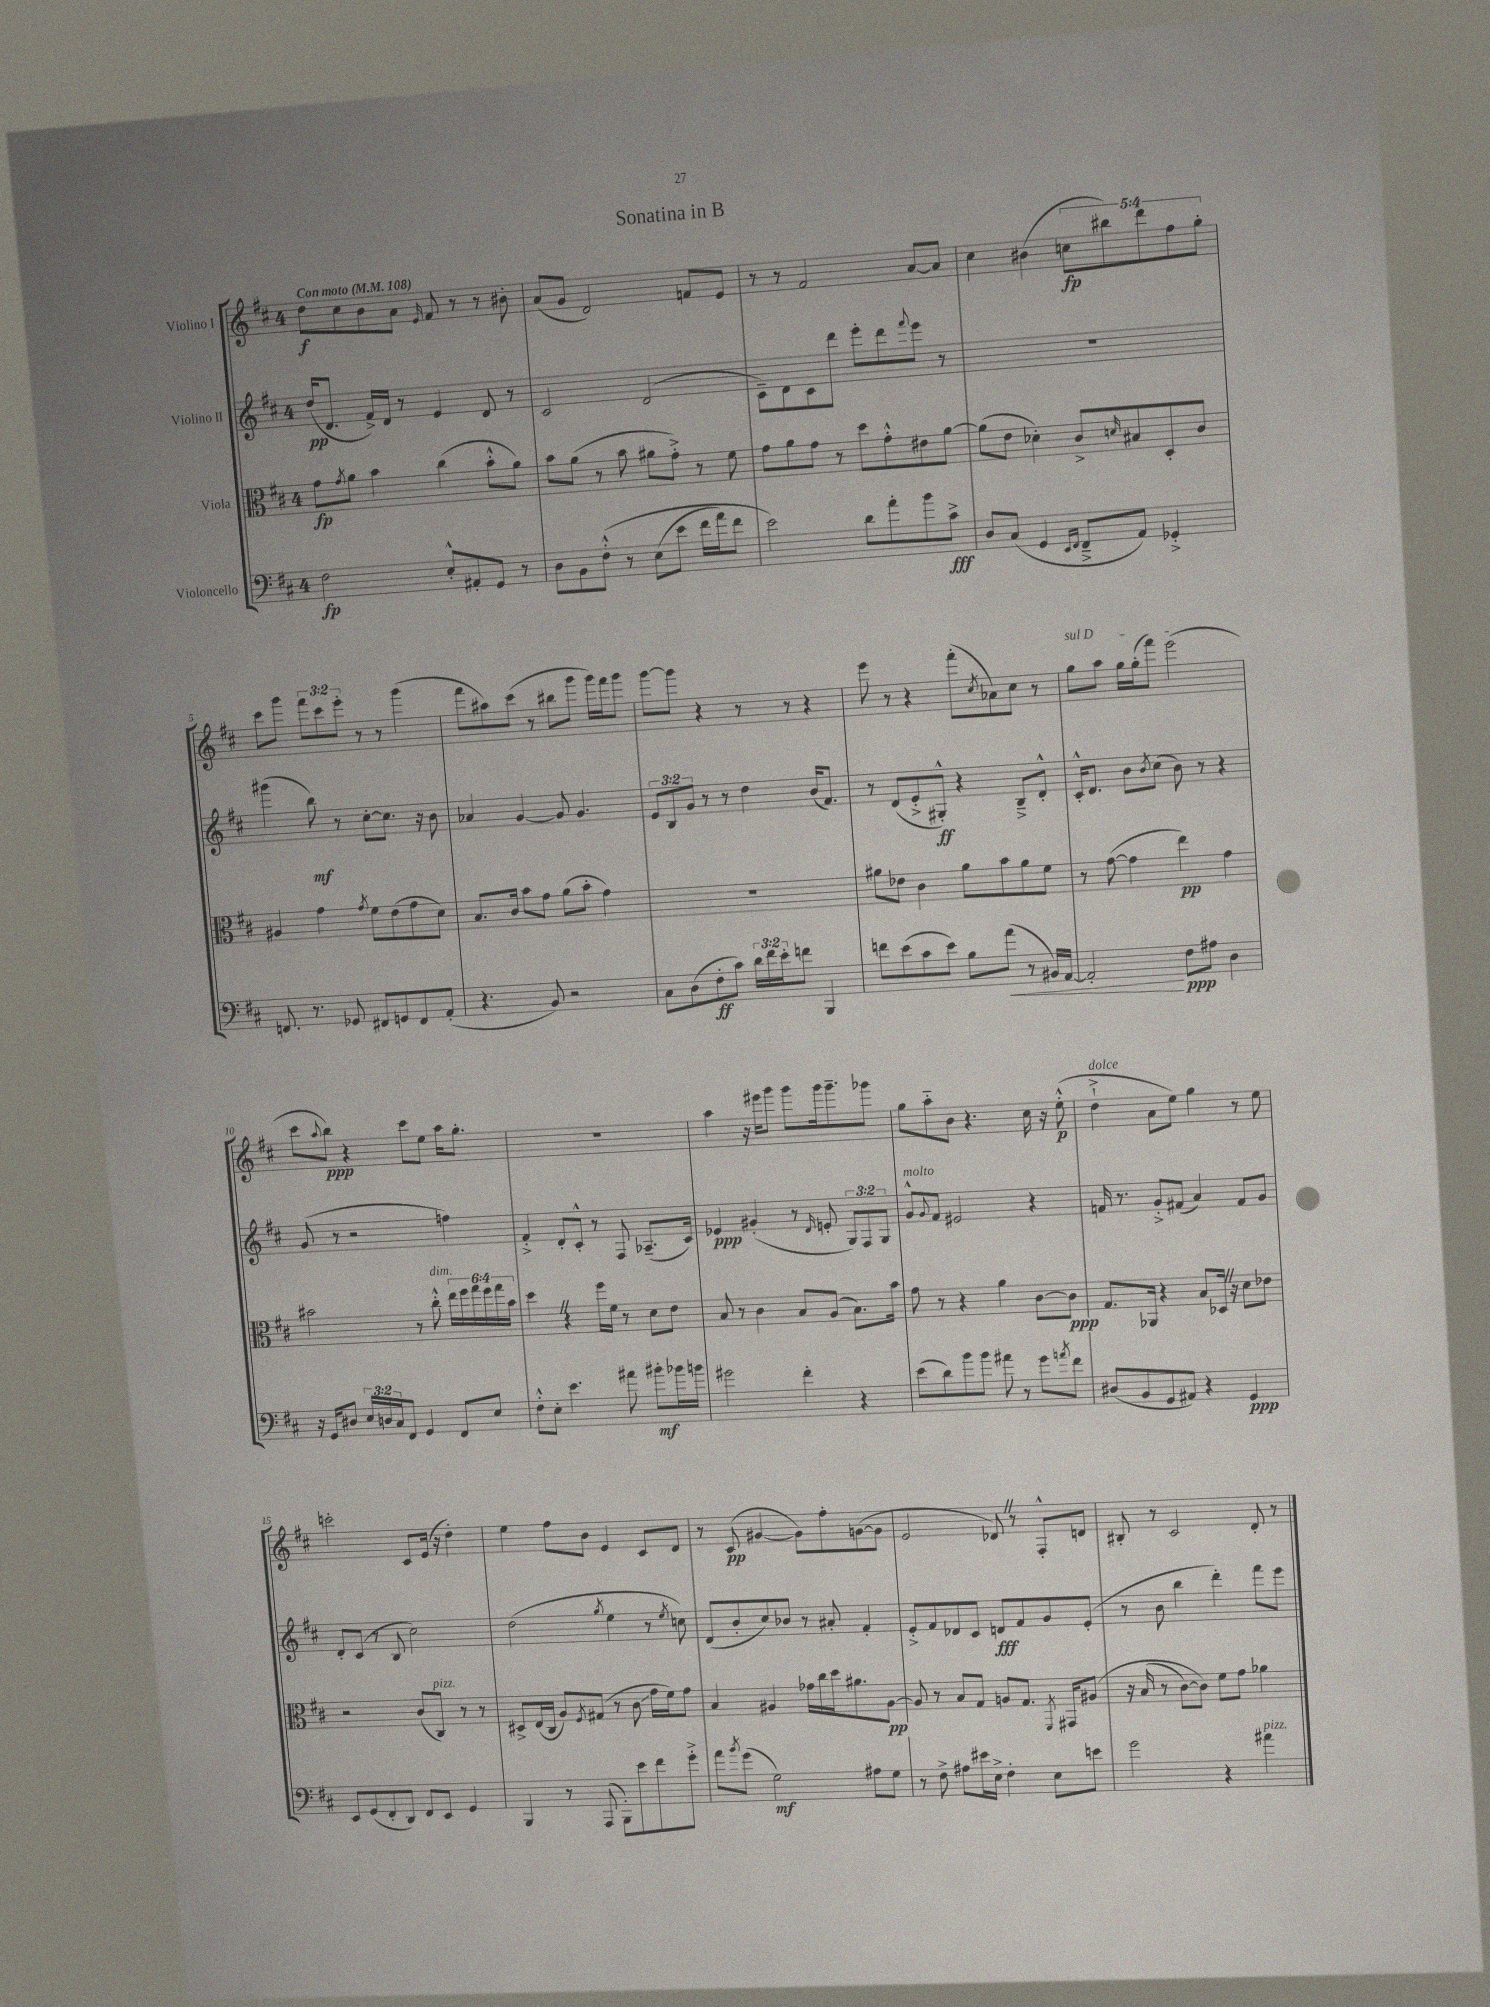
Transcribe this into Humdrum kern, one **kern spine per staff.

**kern	**kern	**kern	**kern
*staff4	*staff3	*staff2	*staff1
*clefF4	*clefC3	*clefG2	*clefG2
*k[f#c#]	*k[f#c#]	*k[f#c#]	*k[f#c#]
*M4/4	*M4/4	*M4/4	*M4/4
*MM108	*MM108	*MM108	*MM108
2F#	8g	(16dd	8dd
.	.	8.d	.
.	8qg	.	.
.	8a	.	8cc#
.	4b	16f#^)	8b
.	.	16d	.
.	.	8r	8a
.	.	.	16qqe
8E'^^	(4cc#	4e	8f#
8AA#'	.	.	8r
8GG	8b'^^	8d	8r
8r	8a)	8r	8b#'
=	=	=	=
8D	8b	2c#	(8a
8BB	(8a	.	8g
&(8F#'^^	8r	.	2d)
8r	8b	.	.
(8E	8a#	(2d	.
8e	8g'^)	.	.
16f#	8r	.	8f
16a)	.	.	.
8f#	8f#	.	8e
=	=	=	=
2e&)	8g	8c#~)	8r
.	8a	8d	8r
.	8g	8c#	2f#
.	8r	8ddd	.
8d	8dd	8eee'	.
8a'	8g'^^	8ddd	.
.	.	8qqfff#	.
8b	8e#	8eee	[8a
8c#^	[8a	8r	8a]
=	=	=	=
8D	(8a]	1r	4cc#
(8C#	8e	.	.
4GG	4d-')	.	(4b#
16qqEE	.	.	.
16qqFF#	.	.	.
8FF#~^	8c#^	.	10cc
.	.	.	10bb#)
.	16qqd	.	.
8AA)	8B#	.	.
.	.	.	10ddd
4GG-'^	8D'	.	.
.	.	.	10ff#
.	8c#	.	.
.	.	.	10gg'
=	=	=	=
8.FF	4A#	(4ggg#	8ccc#
.	.	.	8ggg
8.r	.	.	.
.	4g	8bb)	12fff#
.	.	.	12ccc#
8GG-	.	8r	.
.	.	.	12eee'
.	8qg	.	.
8FF#	8f#	[8cc#'	8r
8GG	(8e	8.cc#]	8r
8FF#	8g	.	(4ggg
.	.	16r	.
(8AA'	8d)	8b	.
=	=	=	=
4.r	8.B	4a-	8fff#
.	.	.	8aa#)
.	16c#	.	.
.	8b	[4g	(8ccc#
8BB)	8g	.	8r
2r	(8a	8g]	8bb#
.	8b'	4.g	8ggg
.	4g)	.	16ggg)
.	.	.	16fff#
.	.	.	8ggg
=	=	=	=
8C#	1r	12e	[8ggg
.	.	12B	.
(8D	.	.	8ggg]
.	.	12g	.
8F#'	.	8r	4r
8c#)	.	8r	.
24d	.	4dd	8r
24f#	.	.	.
24e'	.	.	.
8f	.	.	8r
4BBB	.	(16b	4r
.	.	8.f#)	.
=	=	=	=
8f	8a#	8r	8eee
(8e	8e-	(8d	8r
8c#	4c#	8e'^	4r
8e)	.	8G#'^^)	.
8B	8a#	4r	(8fff#'
.	.	.	8qcc#
(8a	8b	.	8a-)
8r	8a#	8B~^	8cc#
16BB#)	8f#	8d'^^	8r
[16AA	.	.	.
=	=	=	=
2AA']	8r	16c#'^^	8gg
.	.	8.d	.
.	([8g	.	8aa
.	4g]	8b	16gg
.	.	.	(16gg'
.	.	8qb	.
.	.	(8cc#	8fff#)
8F#	4ee)	8b)	(2eee
8A#	.	8r	.
4D	4g	4r	.
=	=	=	=
16r	2b#	(8g	8ccc#
16GG	.	.	.
.	.	.	8qqaa
8D#	.	8r	8bb)
24E	.	2r	4r
24D	.	.	.
24C#	.	.	.
8FF#	.	.	.
4GG	8r	.	8ccc#
.	8cc#'^^	.	8ee
8FF#	24ee	4ff)	16aa
.	24ff#	.	.
.	.	.	8.gg'
.	24gg	.	.
8E	24ff#	.	.
.	24gg	.	.
.	24b#	.	.
=	=	=	=
8F#'^^	4dd	4f#'^	1r
8E'	.	.	.
4.e	4r	8d'	.
.	.	8c#'^^	.
.	16ff#	8r	.
.	16f#	.	.
8a#	8r	8F#	.
8b#'	8d	(8.A-~	.
16b-	8e	.	.
16b	.	16c#)	.
=	=	=	=
2g#	8B	4e-	4aa
.	8r	.	.
.	4c#	(4g#'	16r
.	.	.	16eee#
.	.	.	8ggg
4f#'	8B	8r	8ggg
.	.	16qqd	.
.	(8A	8e'	16ggg
.	.	.	8.ggg~
4r	8.B)	12G)	.
.	.	12F#	.
.	.	.	8ggg-
.	.	12G	.
.	16b	.	.
=	=	=	=
(8e	8g	8g^^	8gg
.	.	8qqg	.
8d)	8r	8f#	8aa'~
8b	4r	2e#	8b
8b	.	.	4.r
8a#	4a	.	.
8r	.	.	.
8g	[8c#	4r	16cc#
.	.	.	16r
8qa	.	.	.
8f#	8c#]	.	(8ee'^^
=	=	=	=
(8D#	8.G	16f	4dd`^
.	.	8.r	.
8BB	.	.	.
.	16AA-	.	.
8GG	4r	8g'^	8a
8AA#)	.	(8f#	8ee)
4r	8B	4a)	4gg
.	16D-	.	.
.	16r	.	.
4GG	8d	8f#	8r
.	8e-	8g	8ee
=	=	=	=
8EE	2r	8d'	2ccc'
(8GG	.	(8c#	.
8FF#'	.	8r	.
8DD)	.	8B	.
8FF#	(8c#	2cc#)	8c#
8EE	8C#)	.	(16e
.	.	.	16r
4GG	8r	.	4dd')
.	8r	.	.
=	=	=	=
4BBB	8D#^	(2dd	4ee
.	(16E	.	.
.	16C#	.	.
8r	8A)	.	8ff#
.	8qF#	.	.
(8AAA	(8G#	.	8b
.	.	8qgg	.
8BBB')	8r	4ee	4e
8e	8c#	.	.
8f#	16g	8r	8c#
.	16f#)	.	.
.	.	8qee	.
8g'^	8g	8cc)	8d
=	=	=	=
8a	4B	(8d	8r
8qb	.	.	.
(8g	.	8b'	(8c#
2G)	4A#	8cc#)	[4g#
.	.	8b-	.
.	16g-	8r	8g#])
.	16cc#	.	.
.	16dd	8a#'	8ff#'
.	8.a#	.	.
8A#	.	4f#'	([8g
8G	[8A#	.	8g]
=	=	=	=
8r	8A#]	8e'^	2e
8F#^	8r	8f#	.
8A#	8B	8d-	.
16e#	8G	8c#	.
16E^	.	.	.
4F#'	8A	8d	8d-)
.	8.G	8f#	8r
8E	.	8g	8F#'^^
.	8qFF#	.	.
.	16GG#	.	.
8e	&(8A#	(8e'	8d
=	=	=	=
2g	16r	8r	8B#'
.	(16B	.	.
.	8r	8b	8r
.	[8c#)	4bb	2c#
.	8c#]&)	.	.
4r	8f#	4ddd')	.
.	8g	.	.
4a#	4a-	8fff#	8d'
.	.	8eee	8r
==	==	==	==
*-	*-	*-	*-
